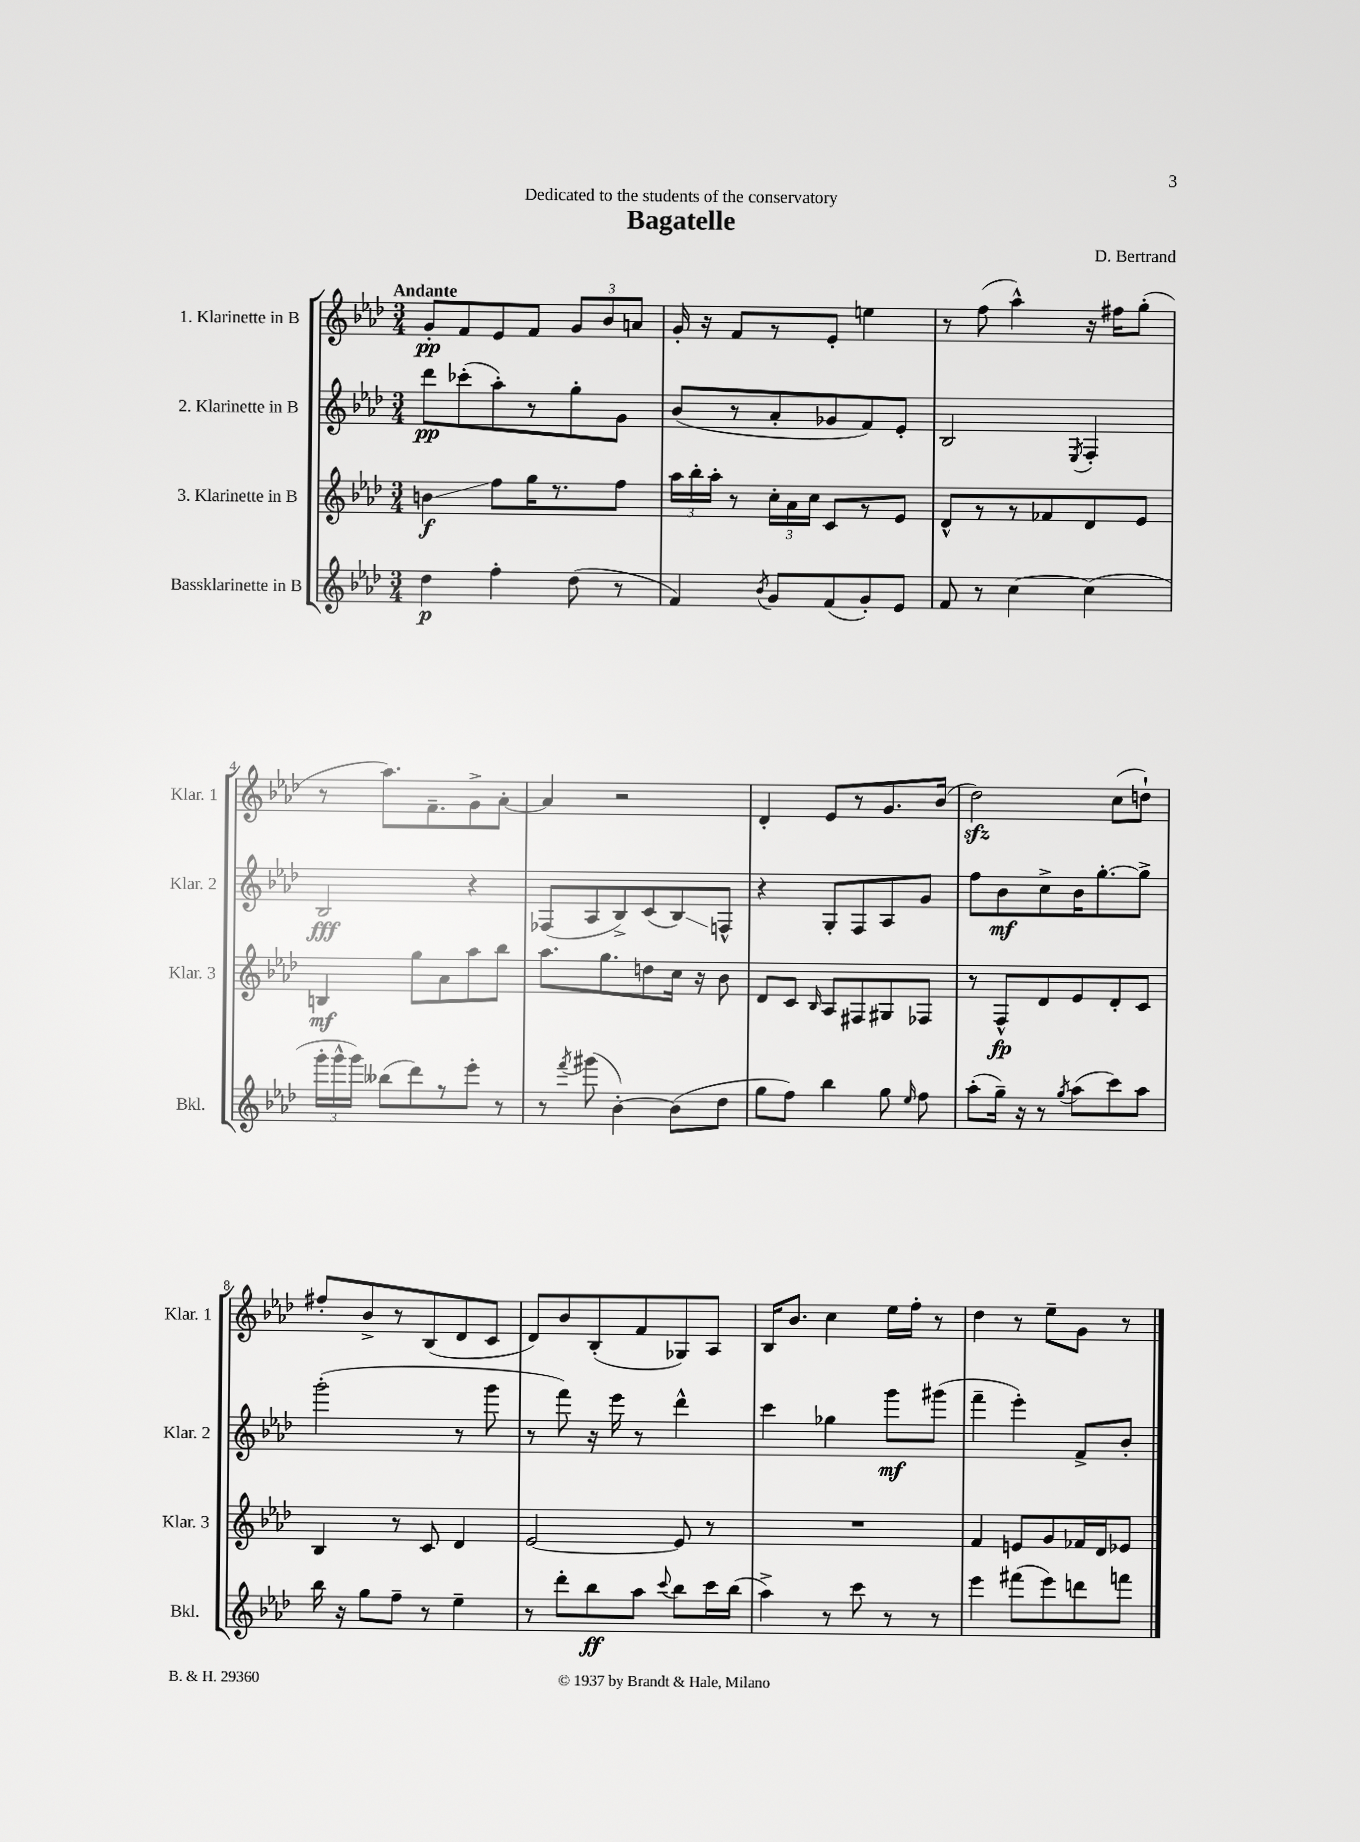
\header { title = "Bagatelle" composer = "D. Bertrand" dedication = "Dedicated to the students of the conservatory" }
<<
\new StaffGroup <<
\new Staff = "s0" \with { instrumentName = "1. Klarinette in B" shortInstrumentName = "Klar. 1" } {
    \clef treble \key aes \major \numericTimeSignature \time 3/4 \tempo "Andante"
    \autoBeamOff g'8[-.\pp f'8 ees'8 f'8] \tuplet 3/2 { g'8[ bes'8 a'8] } |
    g'16-. r16 f'8[ r8 ees'8]-. e''4 |
    r8 f''8( aes''4-^) r16 fis''16[ g''8]-.( |
    r8 aes''8.[) f'8.-- g'8-> aes'8]~-. |
    aes'4 r2 |
    des'4-. ees'8[ r8 g'8. bes'16]( |
    des''2\sfz) c''8[( d''8]-!) |
    fis''8[-. bes'8-> r8 bes8( des'8 c'8] |
    des'8[) bes'8 bes8-.( f'8 ges8) aes8] |
    bes16[ bes'8.] c''4 ees''16[ f''16]-. r8 |
    des''4 r8 ees''8[-- g'8] r8 \bar "|." |
}
\new Staff = "s1" \with { instrumentName = "2. Klarinette in B" shortInstrumentName = "Klar. 2" } {
    \clef treble \key aes \major \numericTimeSignature \time 3/4
    \autoBeamOff des'''8[\pp ces'''8-.( aes''8-.) r8 g''8-. g'8] |
    bes'8[( r8 aes'8-. ges'8 f'8) ees'8]-. |
    bes2 \acciaccatura { ees8 } f4-. |
    bes2\fff r4 |
    fes8[( aes8 bes8->) c'8( bes8\glissando) f8]-^ |
    r4 g8[-. f8 aes8 g'8] |
    f''8[ bes'8\mf c''8-> bes'16 g''8.~-. g''8]-> |
    g'''2-.( r8 g'''8 |
    r8 f'''8) r16 ees'''16 r8 des'''4-^ |
    c'''4 ges''4 g'''8[\mf gis'''8]( |
    f'''4-- ees'''4-.) f'8[-> bes'8]-. \bar "|." |
}
\new Staff = "s2" \with { instrumentName = "3. Klarinette in B" shortInstrumentName = "Klar. 3" } {
    \clef treble \key aes \major \numericTimeSignature \time 3/4
    \autoBeamOff b'4\glissando\f f''8[ g''16 r8. f''8] |
    \tuplet 3/2 { aes''16[ bes''16-. aes''16]-. } r8 \tuplet 3/2 { c''16[-. aes'16 c''16] } c'8[ r8 ees'8] |
    des'8[-^ r8 r8 fes'8 des'8 ees'8] |
    b4\mf g''8[ aes'8 aes''8 bes''8] |
    aes''8.[ g''8. d''8 c''16] r16 bes'8 |
    des'8[ c'8] \grace { bes16 } aes8[ fis8 gis8 fes8] |
    r8 f8[-^\fp des'8 ees'8 des'8-. c'8] |
    bes4 r8 c'8 des'4 |
    ees'2~ ees'8 r8 |
    R2. |
    f'4 e'8[ g'8 fes'16 des'16 ees'8] \bar "|." |
}
\new Staff = "s3" \with { instrumentName = "Bassklarinette in B" shortInstrumentName = "Bkl." } {
    \clef treble \key aes \major \numericTimeSignature \time 3/4
    \autoBeamOff des''4\p f''4-. des''8( r8 |
    f'4) \acciaccatura { bes'8 } g'8[ f'8( g'8-.) ees'8] |
    f'8 r8 c''4~ c''4( |
    \tuplet 3/2 { g'''16[-. g'''16-^ g'''16]) } beses''8[( des'''8) r8 ees'''8]-. r8 |
    r8 \acciaccatura { f'''8 } gis'''8( bes'4~-.) bes'8[( des''8] |
    g''8[ f''8]) bes''4 g''8 \grace { ees''16 } f''8 |
    aes''8[-.( g''16]--) r16 r8 \acciaccatura { g''8 } aes''8[( c'''8) aes''8] |
    bes''16 r16 g''8[ f''8]-- r8 ees''4-- |
    r8 des'''8[-. bes''8\ff aes''8] \appoggiatura { c'''8 } bes''8[ c'''16 bes''16]( |
    aes''4->) r8 c'''8 r8 r8 |
    ees'''4 fis'''8[( ees'''8) d'''8 f'''8] \bar "|." |
}
>>
>>
